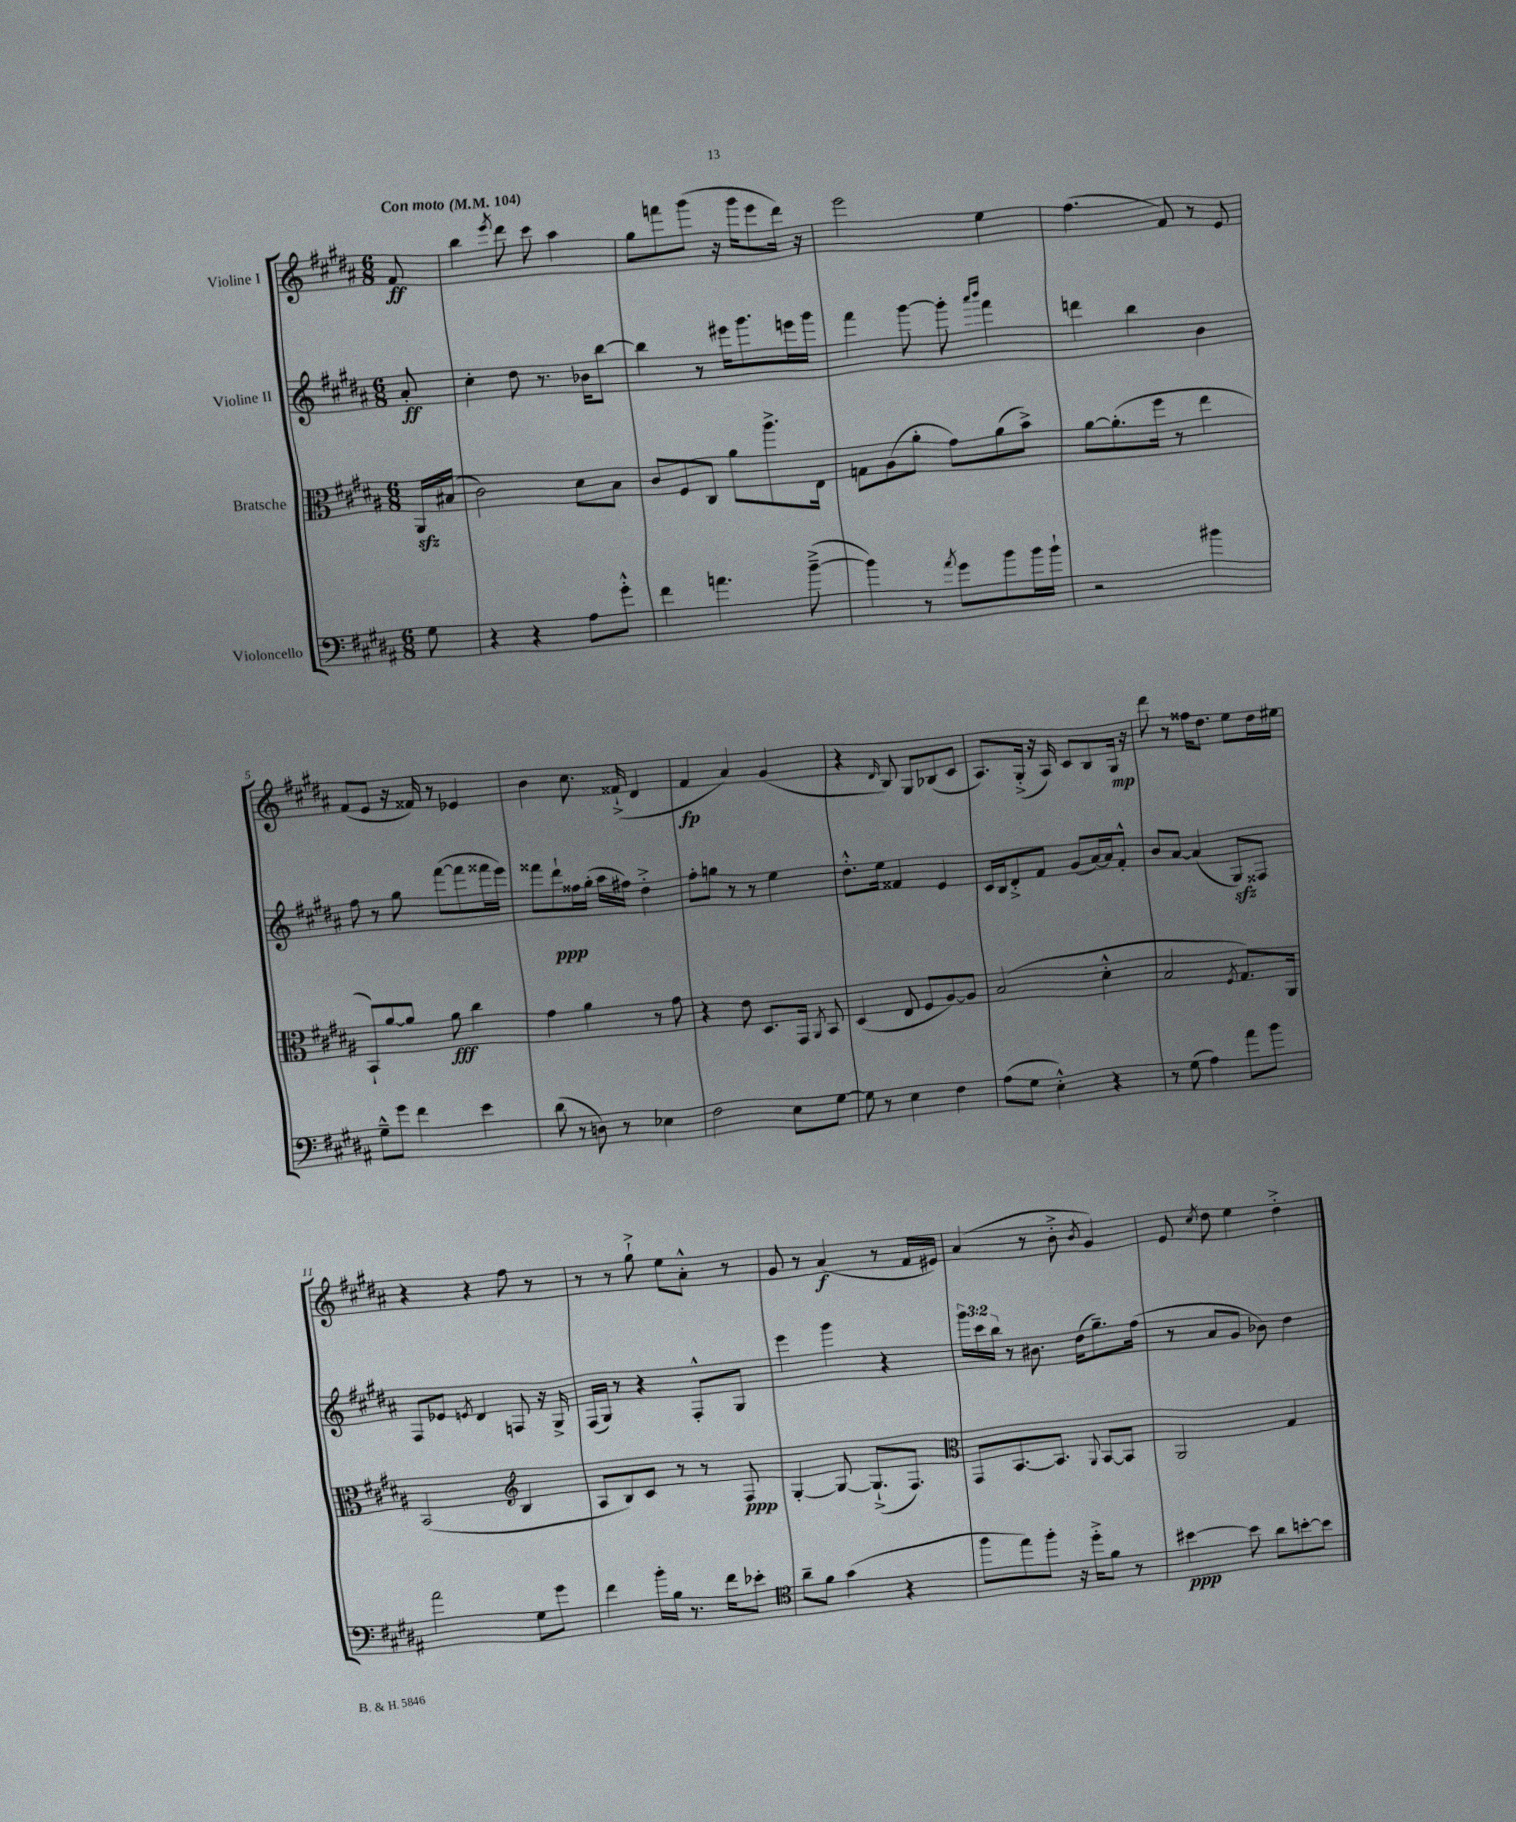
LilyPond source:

<<
\new StaffGroup <<
\new Staff = "s0" \with { instrumentName = "Violine I" } {
    \clef treble \key b \major \numericTimeSignature \time 6/8 \partial 8 \tempo "Con moto" 4 = 104
    \autoBeamOff fis'8\ff |
    b''4 \acciaccatura { e'''8 } dis'''8 cis'''8 ais''4 |
    gis''8[ f'''8 gis'''8]( r16 gis'''16[ e'''8 dis'''16]) r16 |
    e'''2 e''4 |
    fis''4.( fis'8) r8 e'8 |
    fis'8[( e'8] r16 fisis'16) r8 ees'4 |
    b'4 cis''8. fisis'16-!->( dis'4 |
    fis'4\fp ais'4) gis'4( |
    r4 \grace { dis'16 } b8) gis8[ bes8( cis'8] |
    ais8.[) gis16]-.->( r16 ais16) cis'8[ b8 gis16]\mp r16 |
    dis'''8 r8 fisis''16[ dis''8.] e''8[ dis''16 eis''16] |
    r4 r4 fis''8 r8 |
    r8 r8 gis''8-!-> e''8[ ais'8]-.-^ r8 |
    gis'8 r8 ais'4\f( r8 fis'16[ eis'16]) |
    ais'4( r8 b'8-.-> \acciaccatura { b'8 } gis'4) |
    e'8 \acciaccatura { cis''8 } dis''8 e''4 dis''4-.-> \bar "|." |
}
\new Staff = "s1" \with { instrumentName = "Violine II" } {
    \clef treble \key b \major \numericTimeSignature \time 6/8 \override Staff.TupletNumber.text = #tuplet-number::calc-fraction-text \partial 8
    \autoBeamOff ais'8-.\ff |
    cis''4-. dis''8 r8. bes'16[ b''8]~ |
    b''4 r8 eis'''16[ gis'''8. e'''16 gis'''16] |
    fis'''4 gis'''8~ gis'''8-. \grace { ais'''16[ b'''16] } fis'''4 |
    d'''4 b''4 b'4 |
    fis''8 r8 gis''8 fis'''8[~( fis'''8 fisis'''16 e'''16]) |
    fisis'''8[ dis'''8-!\ppp fisis''16 gis''16]-.( ais''16[ fis''16]) dis''4-.-> |
    fis''8[-. g''8] r8 r8 e''4 |
    dis''8.[-.-^ e''16] fisis'4 e'4 |
    cis'16[ b16 dis'8-.-> fis'8] gis'8[( ais'16~) ais'16 fis'8]-.-^ |
    b'8[ ais'8]~ ais'4( gis8[\sfz) fisis8] |
    fis8[ ees'8] \acciaccatura { e'8 } dis'4 f8 r16 gis16-> |
    fis16[( gis16]) r8 r4 fis8[-.-^ gis8] |
    e'''4 gis'''4 r4 |
    \tuplet 3/2 { gis'''16[ cis'''16 b''16] } r8 bis'8. dis''16[( gis''8.--) fis''16]( |
    r8 ais'8[ gis'8] bes'8) dis''4 \bar "|." |
}
\new Staff = "s2" \with { instrumentName = "Bratsche" } {
    \clef alto \key b \major \numericTimeSignature \time 6/8 \partial 8
    \autoBeamOff ais,16[\sfz bis16]( |
    cis'2) dis'8[ b8] |
    cis'8[ fis8 cis8] ais'8[ ais''8.-> e16] |
    g8[ ais8( ais'8]-. gis'8[) ais'8( b'8]->) |
    ais'8[~ ais'8.-.( fis''16] r8 e''4 |
    b,8[-!) ais'8~ ais'8] ais'8\fff cis''4 |
    gis'4 ais'4 r8 gis'8 |
    r4 e'8 dis8.[ gis,16] \acciaccatura { ais,8 } b,8 |
    dis4( e8 fis8[ ais8~) ais8] |
    b2( dis'4-.-^ |
    b2 \acciaccatura { fis8 } gis8.[) ais,16] |
    b,2( \clef treble b4 |
    ais8[ b8) cis'8] r8 r8 fis8\ppp |
    gis4~-. gis8~ gis8.[-!->( fis8.]) |
    \clef alto gis,8[ b,8.~ b,8.] \appoggiatura { ais,8 } b,8[~ b,8] |
    ais,2 gis4 \bar "|." |
}
\new Staff = "s3" \with { instrumentName = "Violoncello" } {
    \clef bass \key b \major \numericTimeSignature \time 6/8 \partial 8
    \autoBeamOff gis8 |
    r4 r4 ais8[ gis'8]-.-^ |
    fis'4 a'4. b'8~--->( |
    b'4) r8 \acciaccatura { ais'8 } gis'8[ b'8 b'16 b'16]-! |
    r2 bis'4 |
    gis8[---^ gis'8] fis'4 e'4 |
    dis'8( r8 d8) r8 ees4 |
    fis2 e8[ gis8]~ |
    gis8 r8 e4 fis4 |
    ais8[( gis8] e4-.-^) r4 |
    r8 gis8( ais4) ais'8[ b'8] |
    ais'2 gis8[ gis'8] |
    fis'4 b'16[-. b16] r8. fis'16[ ees'8]-. |
    \clef tenor ais'8[-- fis'8] gis'4( r4 |
    fis''8[ e''8) fis''8]-. r16 dis''16[-.-> fis'8] r8 |
    bis'4~\ppp bis'8 ais'8[ b'8~-. b'8] \bar "|." |
}
>>
>>
